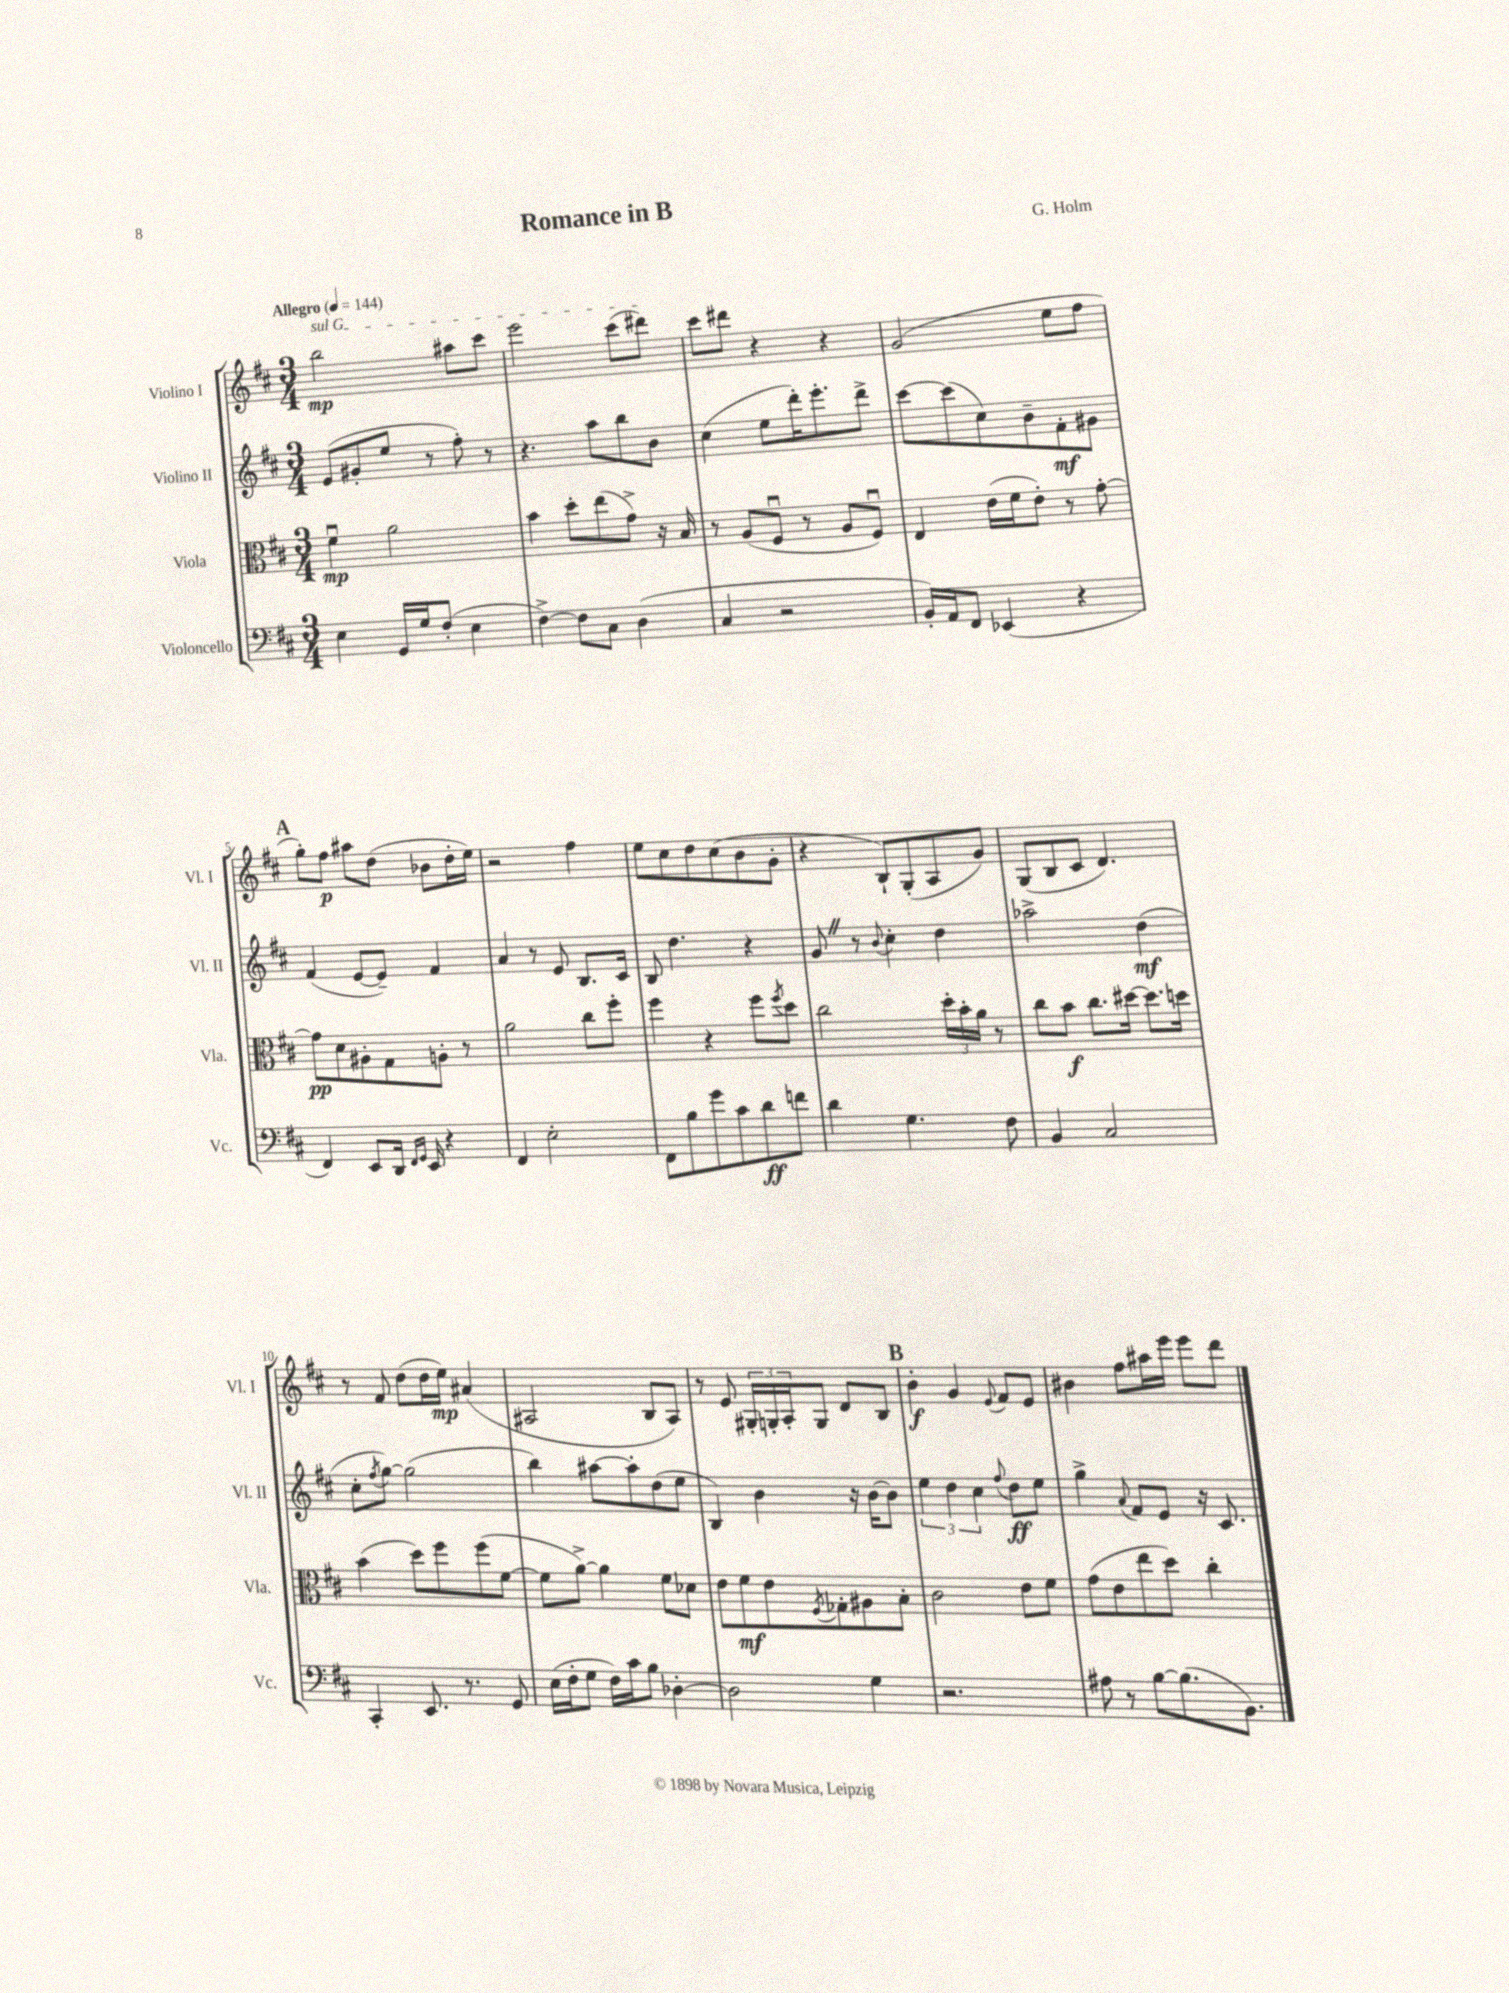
\header { title = "Romance in B" composer = "G. Holm" }
<<
\new StaffGroup <<
\new Staff = "s0" \with { instrumentName = "Violino I" shortInstrumentName = "Vl. I" } {
    \clef treble \key d \major \numericTimeSignature \time 3/4 \tempo "Allegro" 4 = 144
    \once \override TextSpanner.bound-details.left.text = \markup { \italic "sul G" } b''2\mp\startTextSpan ais''8 cis'''8 |
    e'''2 cis'''8( dis'''8\stopTextSpan) |
    cis'''8 dis'''8 r4 r4 |
    g'2( e''8 fis''8 |
    \mark \markup { \bold "A" } g''8-.) fis''8\p ais''8 d''8( bes'8 d''16-. e''16) |
    r2 fis''4 |
    e''8 cis''8 d''8 cis''8( b'8 g'8-. |
    r4 b8-!) g8-.( a8 g'8) |
    g8( b8 cis'8 d'4.) |
    r8 fis'8 d''8( d''16 e''16\mp) ais'4( |
    ais2 b8 ais8) |
    r8 e'8 \tuplet 3/2 { gis16-. g16-. a16-. } g8 d'8 b8 |
    \mark \markup { \bold "B" } b'4-.\f g'4 \appoggiatura { e'8 } fis'8 e'8 |
    bis'4 fis''8 ais''16 e'''16 e'''8 d'''8 \bar "|." |
}
\new Staff = "s1" \with { instrumentName = "Violino II" shortInstrumentName = "Vl. II" } {
    \clef treble \key d \major \numericTimeSignature \time 3/4
    e'8( gis'8-. e''8 r8 fis''8-.) r8 |
    r4. a''8 b''8 b'8 |
    cis''4( e''8 d'''16-.) e'''8.-. d'''8-> |
    cis'''8~ cis'''8( cis''8) b'8-- fis'8-.\mf gis'8 |
    \mark \markup { \bold "A" } fis'4( e'8~ e'8--) fis'4 |
    a'4 r8 e'8 b8. cis'16 |
    b8 d''4. r4 |
    g'8 \once \override BreathingSign.text = \markup { \musicglyph "scripts.caesura.straight" } \breathe r8 \appoggiatura { b'8 } cis''4-. d''4 |
    aes''2-> d''4\mf( |
    cis''8-. \acciaccatura { fis''8 } g''8~) g''2( |
    b''4) ais''8~ ais''8-. d''8( e''8 |
    b4) b'4 r16 b'16~ b'8 |
    \mark \markup { \bold "B" } \tuplet 3/2 { e''4 d''4 cis''4 } \appoggiatura { fis''8 } d''8\ff e''8 |
    g''4-> \appoggiatura { a'8 } fis'8 e'8 r16 cis'8. \bar "|." |
}
\new Staff = "s2" \with { instrumentName = "Viola" shortInstrumentName = "Vla." } {
    \clef alto \key d \major \numericTimeSignature \time 3/4
    fis'4\downbow\mp a'2 |
    b'4 d''8-. e''8( g'8->) r16 b16 |
    r8 a8( fis8\downbow r8 a8 fis8\downbow) |
    e4 e'16( fis'16 e'8-.) r8 g'8~-. |
    \mark \markup { \bold "A" } g'8\pp d'8 ais8-. g8 a8-. r8 |
    a'2 cis''8 fis''8-. |
    fis''4 r4 fis''8 \acciaccatura { fis''8 } d''8 |
    cis''2 \tuplet 3/2 { d''16-. b'16-. a'16 } r8 |
    cis''8 b'8\f cis''8. dis''16~ dis''8. d''16 |
    b'4( d''8) fis''8 fis''8( fis'8~ |
    fis'8 a'8~->) a'4 fis'8 des'8 |
    e'8 fis'8\mf e'8 \acciaccatura { fis8 } ges8-. ais8 b8-. |
    \mark \markup { \bold "B" } cis'2 e'8 fis'8 |
    g'8( e'8 e''8 d''8) cis''4-. \bar "|." |
}
\new Staff = "s3" \with { instrumentName = "Violoncello" shortInstrumentName = "Vc." } {
    \clef bass \key d \major \numericTimeSignature \time 3/4
    e4 g,16 g16 fis8-.( e4 |
    fis4~->) fis8 cis8 d4( |
    cis4 r2 |
    b,16-.) a,16 fis,8 ees,4( r4 |
    \mark \markup { \bold "A" } fis,4) e,8 d,16 \grace { fis,16 g,16 } e,16 r4 |
    fis,4 e2-. |
    fis,8 b8 g'8 cis'8 d'8\ff f'8 |
    d'4 g4. fis8 |
    b,4 cis2 |
    cis,4-. e,8. r8. g,8 |
    e16( fis16-. g8 fis16) cis'16 b8 des4~-. |
    des2 g4 |
    \mark \markup { \bold "B" } r2. |
    ais8 r8 b8~ b8.( b,8.) \bar "|." |
}
>>
>>
